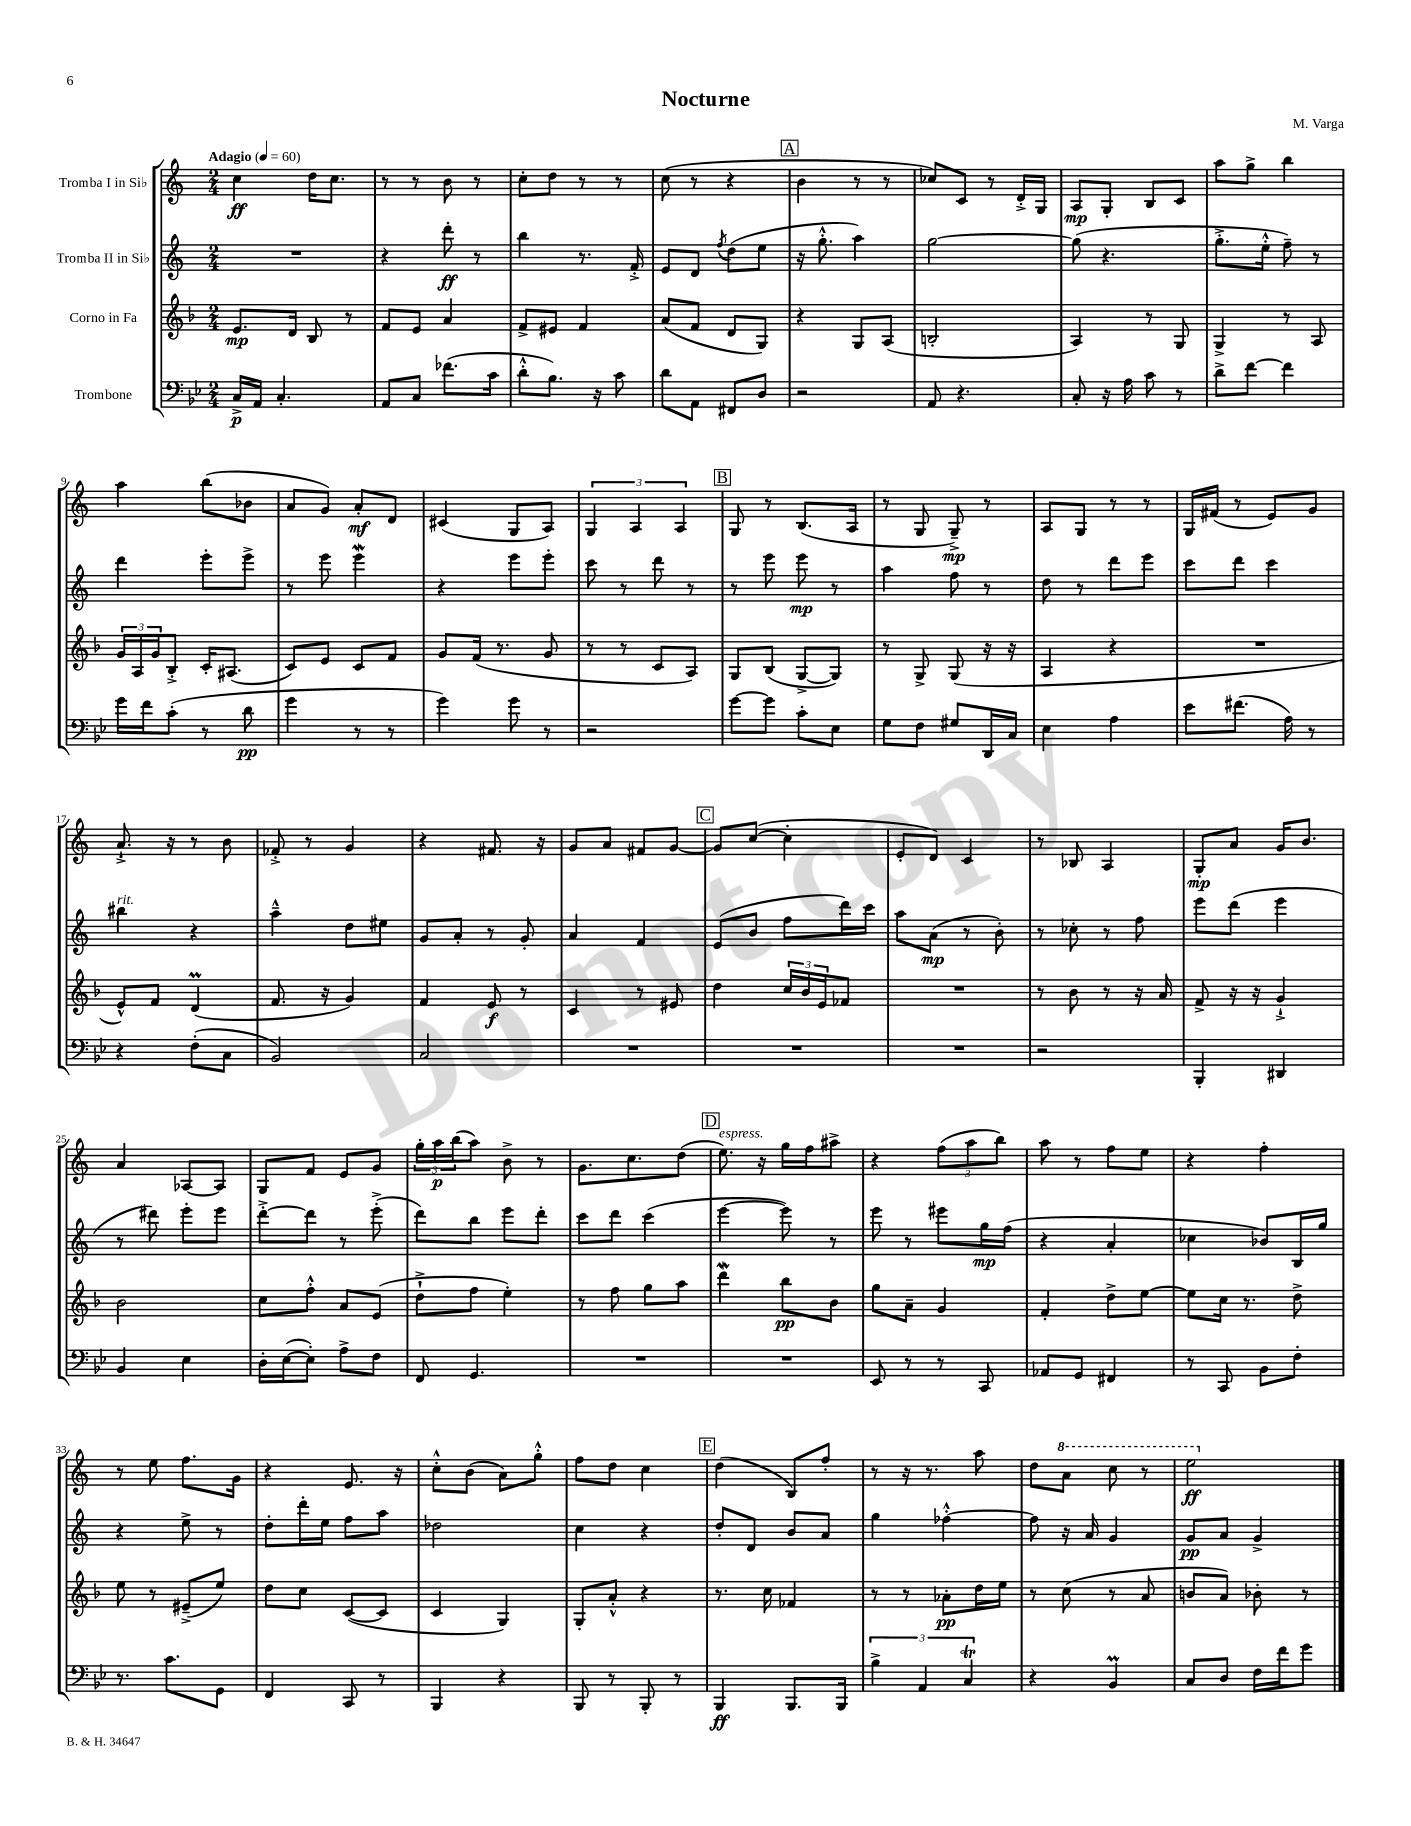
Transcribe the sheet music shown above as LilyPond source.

\header { title = "Nocturne" composer = "M. Varga" }
<<
\new StaffGroup <<
\new Staff = "s0" \with { instrumentName = "Tromba I in Sib" } {
    \clef treble \key c \major \numericTimeSignature \time 2/4 \tempo "Adagio" 4 = 60
    c''4\ff d''16 c''8. |
    r8 r8 b'8 r8 |
    c''8-. d''8 r8 r8 |
    c''8( r8 r4 |
    \mark \markup { \box "A" } b'4 r8 r8 |
    ces''8) c'8 r8 d'16-.-> g16 |
    a8\mp g8-. b8 c'8 |
    a''8 g''8-> b''4 |
    a''4 b''8( bes'8 |
    a'8 g'8) a'8-.\mf d'8 |
    cis'4( g8 a8) |
    \tuplet 3/2 { g4 a4 a4 } |
    \mark \markup { \box "B" } g8 r8 b8.( a16 |
    r8 g8 g8--->\mp) r8 |
    a8 g8 r8 r8 |
    g16 fis'16( r8 e'8) g'8 |
    a'8.-!-> r16 r8 b'8 |
    fes'8-.-> r8 g'4 |
    r4 fis'8. r16 |
    g'8 a'8 fis'8 g'8~ |
    \mark \markup { \box "C" } g'8 c''8~( c''4-. |
    e'8-. d'8) c'4 |
    r8 bes8 a4 |
    g8-.\mp a'8 g'16 b'8. |
    a'4 aes8~ aes8 |
    g8 f'8 e'8 g'8 |
    \tuplet 3/2 { g''16-. a''16\p b''16( } a''8) b'8-> r8 |
    g'8. c''8. d''8( |
    \mark \markup { \box "D" } e''8.^\markup { \italic "espress." }) r16 g''16 f''16 ais''8-> |
    r4 \tuplet 3/2 { f''8( a''8 b''8) } |
    a''8 r8 f''8 e''8 |
    r4 f''4-. |
    r8 e''8 f''8. g'16 |
    r4 e'8. r16 |
    c''8-.-^ b'8( a'8) g''8-.-^ |
    f''8 d''8 c''4 |
    \mark \markup { \box "E" } d''4( b8) f''8-. |
    r8 r16 r8. a''8 |
    d''8 \ottava #1 a''8 c'''8 r8 |
    e'''2\ff \ottava #0 \bar "|." |
}
\new Staff = "s1" \with { instrumentName = "Tromba II in Sib" } {
    \clef treble \key c \major \numericTimeSignature \time 2/4
    R2 |
    r4 d'''8-.\ff r8 |
    b''4 r8. f'16-.-> |
    e'8 d'8 \acciaccatura { f''8 } d''8( e''8 |
    \mark \markup { \box "A" } r16 g''8.-.-^ a''4) |
    g''2~ |
    g''8( r4. |
    g''8.-.-> e''16-.-^ f''8--) r8 |
    d'''4 e'''8-. e'''8-> |
    r8 e'''8 e'''4\mordent |
    r4 e'''8 e'''8-. |
    c'''8 r8 d'''8 r8 |
    \mark \markup { \box "B" } r8 e'''8 e'''8\mp r8 |
    a''4 f''8 r8 |
    d''8 r8 d'''8 e'''8 |
    c'''8 d'''8 c'''4 |
    bis''4^\markup { \italic "rit." } r4 |
    a''4---^ d''8 eis''8 |
    g'8 a'8-. r8 g'8-. |
    a'4 f'4 |
    \mark \markup { \box "C" } e'8( b'8 f''8 d'''16) c'''16 |
    a''8 a'8\mp( r8 b'8-.) |
    r8 ces''8-. r8 f''8 |
    e'''8 d'''8( e'''4 |
    r8 dis'''8) e'''8-. e'''8 |
    d'''8~-.-> d'''8 r8 e'''8-.->( |
    d'''8) b''8 e'''8 d'''8-. |
    c'''8 d'''8 c'''4( |
    \mark \markup { \box "D" } e'''4~ e'''8) r8 |
    e'''8 r8 eis'''8 g''16\mp f''16( |
    r4 a'4-. |
    ces''4 bes'8) b16 g''16 |
    r4 e''8-> r8 |
    d''8-. d'''16-. e''16 f''8 a''8 |
    des''2 |
    c''4 r4 |
    \mark \markup { \box "E" } d''8-. d'8 b'8 a'8 |
    g''4 fes''4~-.-^ |
    fes''8 r16 a'16 g'4 |
    g'8\pp a'8 g'4-> \bar "|." |
}
\new Staff = "s2" \with { instrumentName = "Corno in Fa" } {
    \clef treble \key f \major \numericTimeSignature \time 2/4
    e'8.\mp d'16 bes8 r8 |
    f'8 e'8 a'4 |
    f'8-> eis'8 f'4 |
    a'8( f'8 d'8 g8) |
    \mark \markup { \box "A" } r4 g8 a8( |
    b2-. |
    a4) r8 g8 |
    g4-> r8 a8 |
    \tuplet 3/2 { g'16 a16 g'16 } bes8-.-> c'16-. ais8.( |
    c'8) e'8 c'8 f'8 |
    g'8 f'16( r8. g'8 |
    r8 r8 c'8 a8) |
    \mark \markup { \box "B" } g8 bes8( g8~-> g8) |
    r8 g8-> g8( r16 r16 |
    a4 r4 |
    R2 |
    e'8-^) f'8 d'4\prall( |
    f'8. r16 g'4) |
    f'4 e'8\f r8 |
    c'4 r8 eis'8 |
    \mark \markup { \box "C" } d''4 \tuplet 3/2 { c''16 bes'16 e'16 } fes'8 |
    R2 |
    r8 bes'8 r8 r16 a'16 |
    f'8-> r16 r16 g'4-!-> |
    bes'2 |
    c''8 f''8-.-^ a'8 e'8( |
    d''8-!-> f''8 e''4-.) |
    r8 f''8 g''8 a''8 |
    \mark \markup { \box "D" } d'''4\mordent bes''8\pp bes'8 |
    g''8 a'8-- g'4 |
    f'4-. d''8-> e''8~ |
    e''8 c''16 r8. d''8-> |
    e''8 r8 eis'8--->( e''8) |
    d''8 c''8 c'8~( c'8 |
    c'4 g4) |
    g8-. a'8-.-^ r4 |
    \mark \markup { \box "E" } r8. c''16 fes'4 |
    r8 r8 aes'8-.\pp d''16 e''16 |
    r8 c''8( r8 a'8 |
    b'8 a'8) bes'8-. r8 \bar "|." |
}
\new Staff = "s3" \with { instrumentName = "Trombone" } {
    \clef bass \key bes \major \numericTimeSignature \time 2/4
    c16->\p a,16 c4.-. |
    a,8 c8 fes'8.( c'16 |
    d'8-.-^ bes8.) r16 c'8 |
    d'8 a,8 fis,8 d8 |
    \mark \markup { \box "A" } r2 |
    a,8 r4. |
    c8-. r16 a16 c'8 r8 |
    d'8-> f'8~ f'4 |
    g'16 f'16 c'8-.( r8 d'8\pp |
    g'4 r8 r8 |
    g'4) g'8 r8 |
    r2 |
    \mark \markup { \box "B" } g'8~ g'8 c'8-. ees8 |
    g8 f8 gis8 d,16 c16 |
    ees4 a4 |
    ees'8 fis'8.( a16) r8 |
    r4 f8-.( c8 |
    bes,2) |
    c2 |
    R2 |
    \mark \markup { \box "C" } R2 |
    R2 |
    r2 |
    bes,,4-. dis,4 |
    bes,4 ees4 |
    d16-. ees16~( ees8-.) a8-> f8 |
    f,8 g,4. |
    R2 |
    \mark \markup { \box "D" } R2 |
    ees,8 r8 r8 c,8 |
    aes,8 g,8 fis,4 |
    r8 c,8 bes,8 f8-. |
    r8. c'8. g,8 |
    f,4 c,8 r8 |
    bes,,4 r4 |
    bes,,8 r8 bes,,8-. r8 |
    \mark \markup { \box "E" } bes,,4\ff bes,,8. bes,,16 |
    \tuplet 3/2 { bes4-> a,4 c4\trill } |
    r4 bes,4\prall |
    c8 d8 f16 f'16 g'8 \bar "|." |
}
>>
>>
